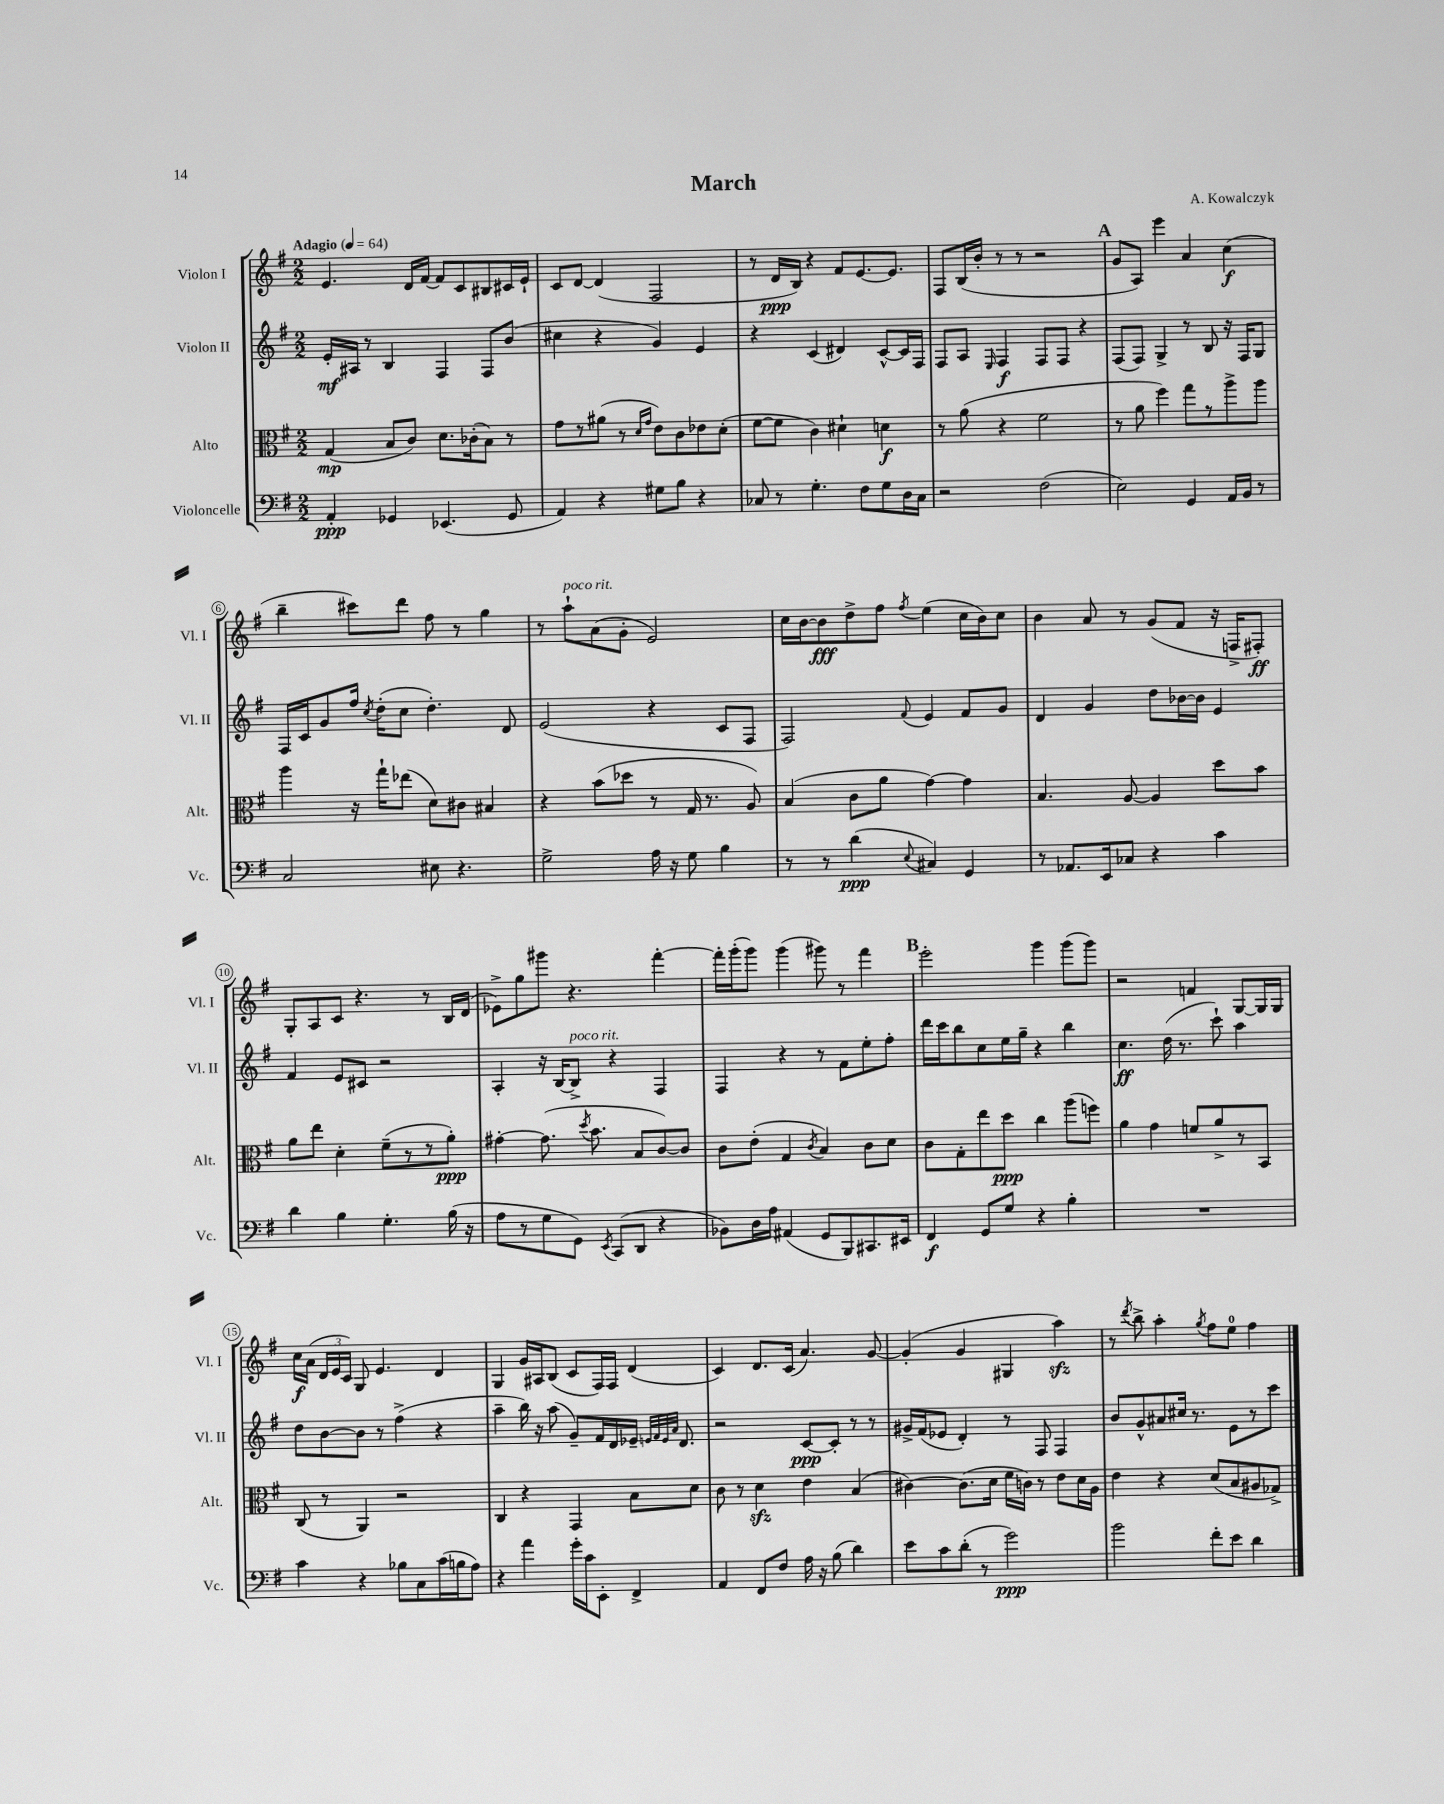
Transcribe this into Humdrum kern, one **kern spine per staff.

**kern	**kern	**kern	**kern
*staff4	*staff3	*staff2	*staff1
*clefF4	*clefC3	*clefG2	*clefG2
*k[f#]	*k[f#]	*k[f#]	*k[f#]
*M2/2	*M2/2	*M2/2	*M2/2
*MM64	*MM64	*MM64	*MM64
4AA'/	(4G/	16e'/LL	4.e/
.	.	16A#/JJ	.
.	.	8r	.
4GG-/	8B/L	4B/	.
.	8c/J)	.	16d/LL
.	.	.	[16f#/JJ
(4.EE-/	8.d\L	4F#/	8f#/]L
.	.	.	8c/
.	(16c-'\k	.	.
.	8B\J)	8F#/L	8B#/
8GG-/	8r	(8b/J	16c#/L
.	.	.	16e`/JJ
=	=	=	=
4AA/)	8g\L	4cc#\	8c/L
.	8r	.	[8d/J
4r	(8a#\J	4r	(4d/]
.	8r	.	.
.	16qqd/LL	.	.
.	16qqg/JJ	.	.
8G#\L	8e\L)	4g/)	2F#/
8B\J	8c\	.	.
4r	8e-\	4e/	.
.	(8d'\J	.	.
=	=	=	=
8C-/	[8f#\L	4r	8r
8r	8f#\]J	.	16d/LL
.	.	.	16B/JJ)
4.G'\	4c\)	(4c/	4r
.	4d#`\	4d#/)	8f#/L
8F#\L	.	.	[8.e/
8G\	4d\	[8c^^/L	.
.	.	.	8.e/]J
16D\L	.	16c/]L	.
16C-\JJ	.	16F#/JJ	.
=	=	=	=
2r	8r	8F#/L	8F#/L
.	(8a\	8A/J	(16B/L
.	.	.	16b'/JJ
.	.	16qqE/	.
.	4r	4F#/	8r
.	.	.	8r
(2F#\	2f#\	8F#/L	2r
.	.	8F#/J	.
.	.	4r	.
=	=	=	=
2E\)	8r	(8F#/L	8g/L
.	8a\	8F#/J)	8A/J)
.	4ff#\)	4G^/	4eee\
4GG/	8gg\L	8r	4a/
.	8r	8B/	.
16AA/LL	8aa^\	16r	(4cc\
16BB/JJ	.	16F#/LK	.
8r	8aa\J	8G/J	.
=	=	=	=
2C/	4aa\	16F#/LL	4bb~\
.	.	16c/J	.
.	.	8g/	.
.	16r	16ff#/Jk	8ccc#\L)
.	.	8qcc/	.
.	16gg`\LK	(16dd'\LK	.
.	(8ee-\J	8cc\J	8ddd\J
8E#\	8d\L)	4.dd'\)	8ff#\
4.r	8c#\J	.	8r
.	4B#/	.	4gg\
.	.	8d/	.
=	=	=	=
2G^\	4r	(2e/	8r
.	.	.	8aa`\L
.	(8b\L	.	(8a\
.	8dd-\J	.	8g'\J
16A\	8r	4r	2e/)
16r	.	.	.
8G\	16G/	.	.
.	8.r	.	.
4B\	.	8c/L	.
.	8A/)	8F#/J	.
=	=	=	=
8r	(4B/	2F#/)	16cc\LL
.	.	.	[16b\J
8r	.	.	8b\]
(4d\	8c\L	.	8dd^\
.	8a\J	.	8ff#\J
8qqE/	.	8qqf#/	8qff#/
4C#/)	[4g\)	4e/	(4ee\
4GG/	4g\]	8f#/L	16cc\LL
.	.	.	16b\J)
.	.	8g/J	8cc\J
=	=	=	=
8r	4.B/	4d/	4b\
8.AA-/L	.	.	.
.	.	4g/	8a/
16EE/k	.	.	.
8C-/J	[8A/	.	8r
4r	4A/]	8dd\L	(8g/L
.	.	[16b-\L	8f#/J
.	.	16b-\]JJ	.
4c\	8dd\L	4e/	16r
.	.	.	16F^/LK
.	8b\J	.	8F#'/J)
=	=	=	=
4d\	8a\L	4f#/	8G'/L
.	8ee\J	.	8A/
4B\	4d'\	8e/L	8c/J
.	.	8c#/J	4.r
4.G'\	(8f#~\L	2r	.
.	8r	.	.
.	8r	.	8r
(16B\	8a'\J)	.	16B/LL
16r	.	.	(16d/JJ
=	=	=	=
8A\L	[4g#'\	4A'/	8e-^\L)
8r	.	.	8gg\
8G\	(8.g#\]	16r	8ggg#\J
.	.	[16B/LK	.
8GG\J)	.	8B^/]J	4.r
.	8qdd/	.	.
.	8.b\	.	.
8qEE/	.	.	.
(8CC/L	.	4r	.
8DD/J	8B/L	.	.
4r	[8c/)	4F#/	[4fff#'\
.	8c/]J	.	.
=	=	=	=
8BB-\L)	8c\L	4F#/	16fff#'\]LL
.	.	.	(16ggg'\J
16D\L	(8e'\J	.	8ggg\J)
16A\JJ	.	.	.
(4AA#/	4G/	4r	(4ggg\
.	8qc/	.	.
8GG/L	4B/)	8r	8ggg#\)
8BBB/)	.	8f#\L	8r
8.CC#/	8c\L	8ee'\	4fff#\
.	8d\J	8ff#'\J	.
16EE#/Jk	.	.	.
=	=	=	=
4FF#/	8c\L	16ddd\LL	2eee'\
.	.	16ccc\J	.
.	8G'\	8bb\	.
8GG/L	8ee\	8cc\	.
8G/J	8dd\J	16ee\L	.
.	.	16gg~\JJ	.
4r	4cc\	4r	4ggg\
4B'\	(8aa\L	4bb\	(8ggg\L
.	8ff\J)	.	8ggg\J)
=	=	=	=
1r	4a\	4.cc\	2r
.	4g\	.	.
.	.	(16dd\	.
.	.	8.r	.
.	8f/L	.	4f/
.	8a^/	8ccc`\)	.
.	8r	4aa\	[8G/L
.	8BB/J	.	16G/]L
.	.	.	16G/JJ
=	=	=	=
4c\	(8C/	8dd\L	16cc\LL
.	.	.	(16a\JJ
.	8r	[8b\	24d/LL
.	.	.	24e/
.	.	.	24c/JJ)
4r	4AA/)	8b\]J	8G/
.	.	8r	4.e/
8B-\L	2r	(4ff#^\	.
8C\	.	.	.
(16c\L	.	4r	4d/
16B\J	.	.	.
8A\J)	.	.	.
=	=	=	=
4r	4C/	4aa~\	4G/
4a\	4r	16bb\)	16g/LL
.	.	16r	16A#/J
.	.	(8aa\	(8B/J
16g'\LL	4GG/	8g~/L)	8c/L
16c\J	.	.	.
8EE'\J	.	16f#/L	16F#/L)
.	.	16d/	16F#/JJ
4FF#^/	8B\L	16e-~/JJ	(4d/
.	.	32qqe/LLL	.
.	.	32qqf#/	.
.	.	32qqe/	.
.	.	32qqa/JJJ	.
.	.	8.d/	.
.	8d\J	.	.
=	=	=	=
4AA/	8c\	2r	4c/)
.	8r	.	.
8FF#/L	4d\	.	8.d/L
8F#/J	.	.	.
.	.	.	(16c/Jk
16A\	4e\	[8c/L	4.a/)
16r	.	.	.
(8B\	.	8c'/]J	.
4d\)	(4B/	8r	.
.	.	8r	[8g/
=	=	=	=
8e\L	[4c#\)	16g#^/LL	(4g'/]
.	.	(16f#/J	.
8c\	.	8e-/J	.
(8d'\J	(8.c#\]L	4d'/)	4g/
8r	.	.	.
.	16d\Jk	.	.
2g\)	16f#\LL	8r	4G#/
.	16c\JJ)	.	.
.	8r	8F#/	.
.	8e\L	4F#/	4aa\)
.	16d\L	.	.
.	16A\JJ	.	.
=	=	=	=
2b\	4e\	8b/L	8r
.	.	.	8qddd/
.	.	8g^^/	8bb^\
.	4r	8a#/	4aa'\
.	.	16cc#/Jk	.
.	.	8.r	.
.	.	.	8qgg/
8f#'\L	(8d/L	.	8ff#\L
8e\J	8B/	8e\L	8ee\J
4d\	8A#/	8r	4ff#\
.	8G-^/J)	8ccc\J	.
==	==	==	==
*-	*-	*-	*-
